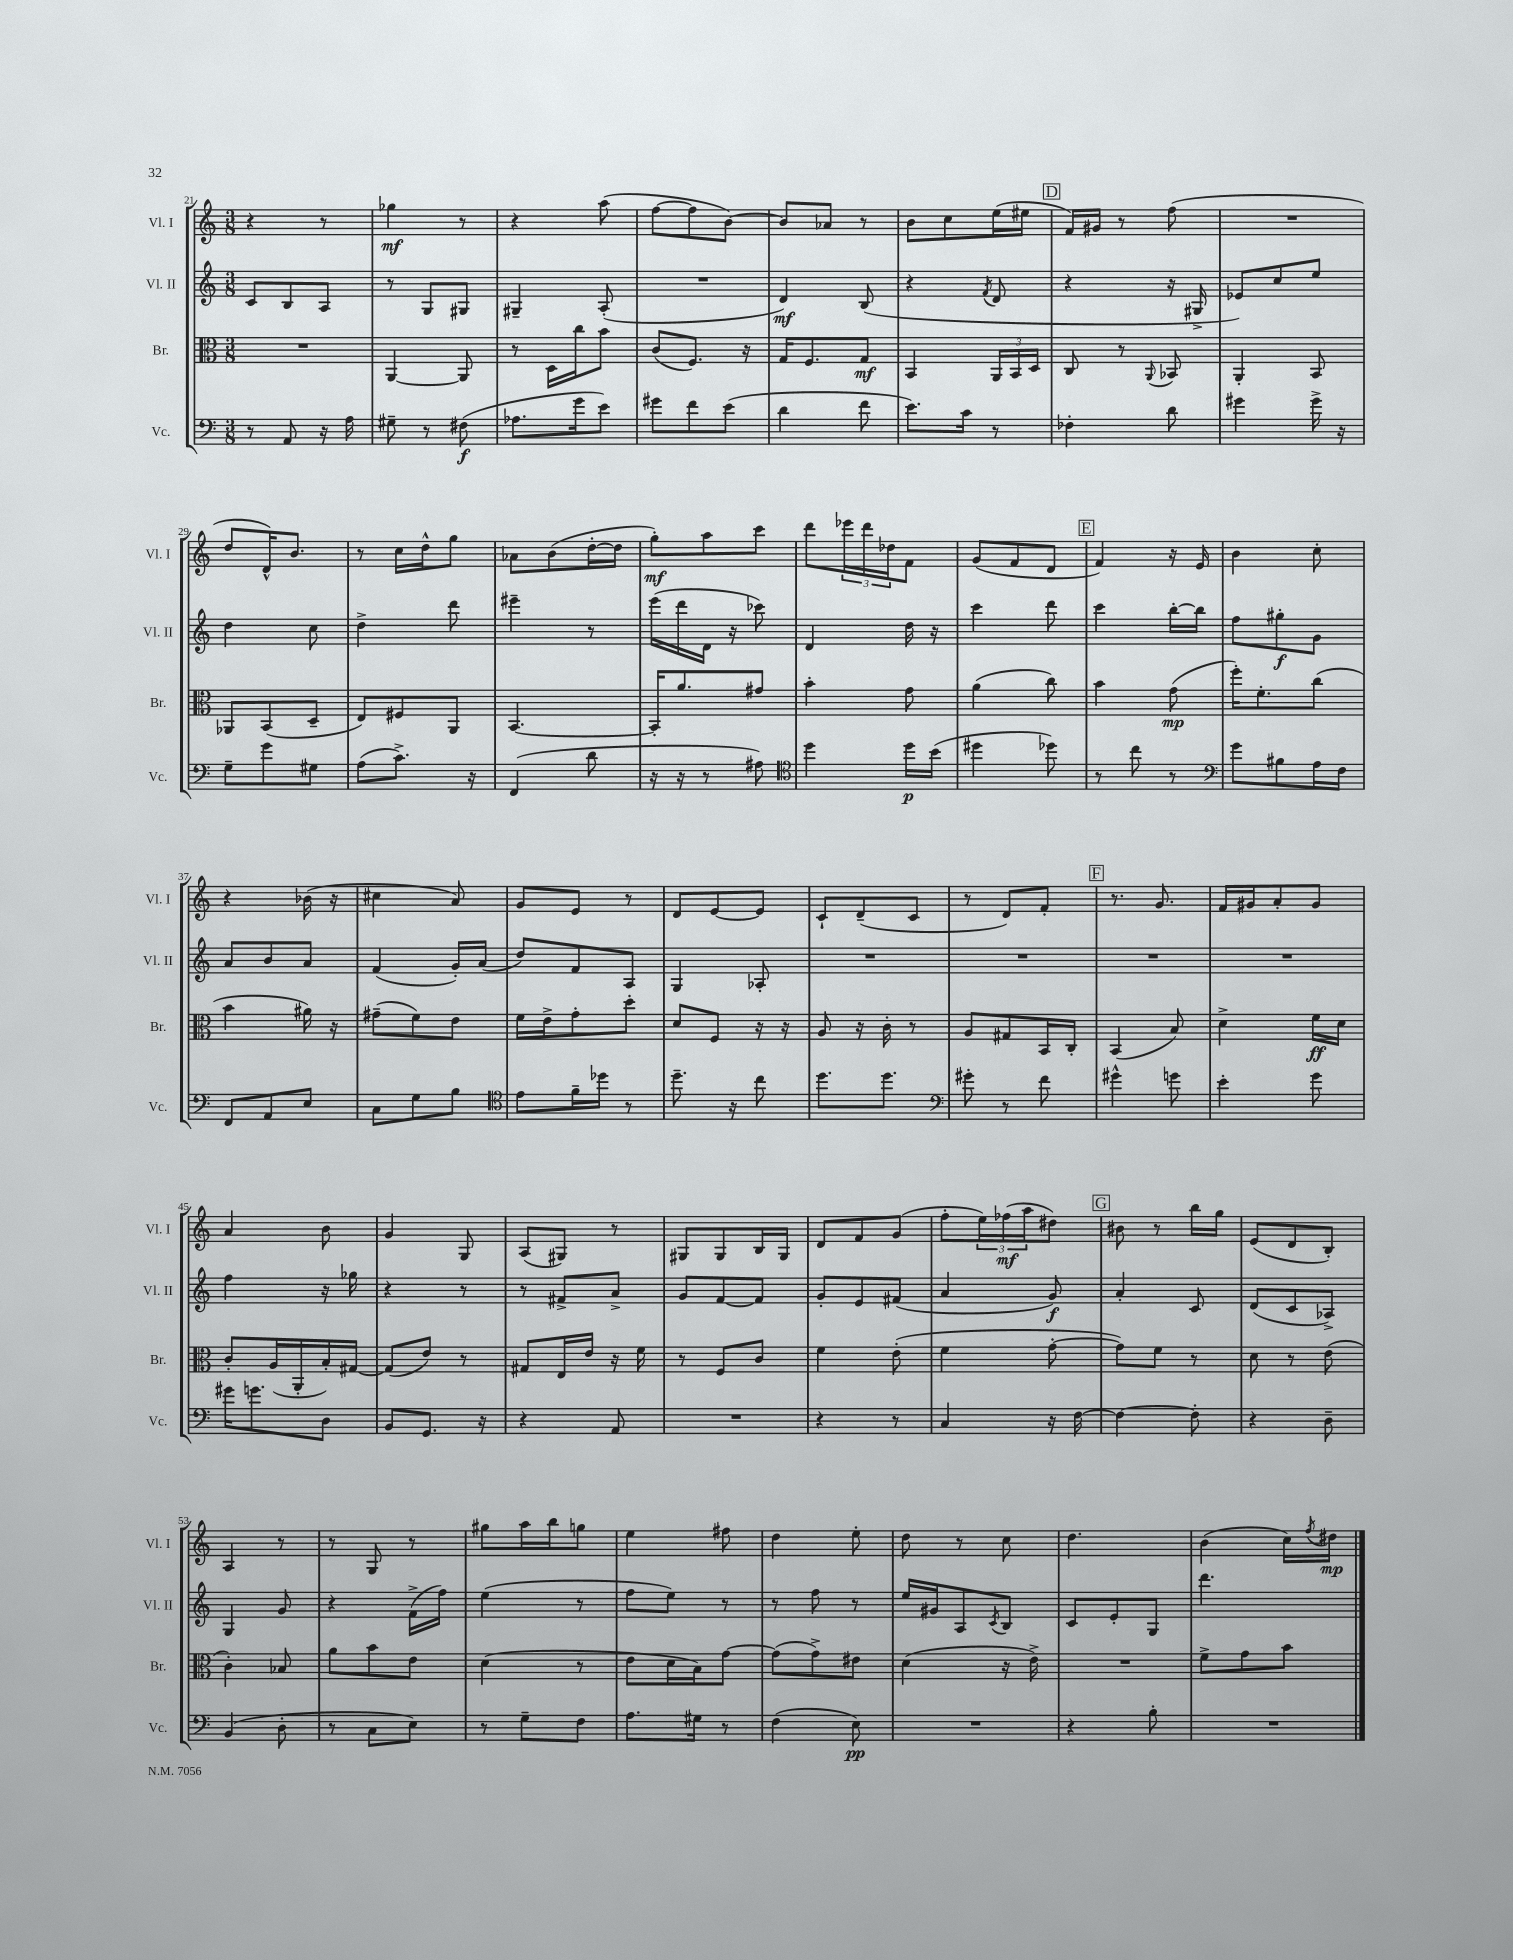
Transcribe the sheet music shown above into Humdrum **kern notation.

**kern	**kern	**kern	**kern
*staff4	*staff3	*staff2	*staff1
*clefF4	*clefC3	*clefG2	*clefG2
*k[]	*k[]	*k[]	*k[]
*M3/8	*M3/8	*M3/8	*M3/8
8r	4.r	8c	4r
8AA	.	8B	.
16r	.	8A	8r
16A	.	.	.
=	=	=	=
8G#~	[4AA	8r	4gg-
8r	.	8G	.
(8F#	8AA]	8G#	8r
=	=	=	=
8.A-	8r	4G#~	4r
.	16D	.	.
16g	16cc	.	.
8e)	8b	(8A'	(8aa
=	=	=	=
8g#	(8c	4.r	[8ff
8f	8.F)	.	8ff]
(8e	.	.	[8b)
.	16r	.	.
=	=	=	=
4d	16G	4d)	8b]
.	8.F	.	.
.	.	.	8a-
8f	8G	(8B	8r
=	=	=	=
8.e)	4BB	4r	8b
.	.	.	8cc
16c	.	.	.
.	.	8qf	.
8r	24AA	8d	(16ee
.	24BB	.	.
.	.	.	16ee#
.	24D	.	.
=	=	=	=
4F-'	8C	4r	16f)
.	.	.	16g#
.	8r	.	8r
.	8qqAA	.	.
8d	8BB-	16r	(8ff
.	.	16G#^	.
=	=	=	=
4g#	4AA'	8e-)	4.r
.	.	8cc	.
16g#^	8BB	8ee	.
16r	.	.	.
=	=	=	=
8G~	8AA-	4dd	8dd
8g	(8BB	.	16d^^)
.	.	.	8.b
8G#	8D~	8cc	.
=	=	=	=
(8A	8E)	4dd^	8r
8.c^)	8F#	.	16cc
.	.	.	16dd^^
.	8AA	8ddd	8gg
16r	.	.	.
=	=	=	=
(4FF	[4.BB	4eee#~	8a-
.	.	.	(8b
8d	.	8r	[16dd'
.	.	.	16dd]
=	=	=	=
16r	16BB']	(16eee	8gg')
16r	8.a	16ddd	.
8r	.	16d	8aa
.	.	16r	.
8A#)	8g#	8ccc-)	8ccc
=	=	=	=
*clefC4	*	*	*
4dd	4b'	4d	8ddd
.	.	.	24eee-
.	.	.	24ddd
.	.	.	24dd-
16dd	8g	16dd	8f
(16b	.	16r	.
=	=	=	=
4dd#	(4a	4ccc	(8g
.	.	.	8f
8dd-)	8cc)	8ddd	8d
=	=	=	=
8r	4b	4ccc	4f)
8cc	.	.	.
8r	(8g	[16bb'	16r
.	.	16bb]	16e
=	=	=	=
*clefF4	*	*	*
8g	16ff')	8ff	4b
.	8.f'	.	.
8B#	.	8gg#'	.
16A	(8cc	8g	8cc'
16F	.	.	.
=	=	=	=
8FF	4b	8a	4r
8AA	.	8b	.
8E	16a#)	8a	(16b-
.	16r	.	16r
=	=	=	=
8C	(8g#~	(4f	4cc#
8G	8f)	.	.
8B	8e	16g')	8a)
.	.	(16a	.
=	=	=	=
*clefC4	*	*	*
8e	16f	8dd)	8g
.	16e^	.	.
16f~	8g'	8f	8e
16dd-	.	.	.
8r	8dd'	8A	8r
=	=	=	=
8.dd~	8d	4G	8d
.	8F	.	[8e
16r	.	.	.
8cc	16r	8A-'	8e]
.	16r	.	.
=	=	=	=
8.dd	8A	4.r	8c`
.	16r	.	(8d~
8.dd	16c'	.	.
.	8r	.	8c
=	=	=	=
*clefF4	*	*	*
8g#'	8A	4.r	8r
8r	8G#	.	8d)
8f	16BB	.	8f'
.	16C'	.	.
=	=	=	=
4g#^^	(4BB	4.r	8.r
.	.	.	8.g
8g	8B)	.	.
=	=	=	=
4e'	4d^	4.r	16f
.	.	.	16g#
.	.	.	8a'
8g	16f	.	8g#
.	16d	.	.
=	=	=	=
16g#	8c'	4ff	4a
8.g	.	.	.
.	(16A	.	.
.	16AA'	.	.
8D	16B')	16r	8b
.	[16G#	16gg-	.
=	=	=	=
8BB	(8G#]	4r	4g
8.GG	8e)	.	.
.	8r	8r	8G
16r	.	.	.
=	=	=	=
4r	8G#	8r	(8A
.	16E	8f#^	8G#)
.	16e	.	.
8AA	16r	8a^	8r
.	16f	.	.
=	=	=	=
4.r	8r	8g	8G#
.	8F	[8f	8G#
.	8c	8f]	16B
.	.	.	16G#
=	=	=	=
4r	4f	8g'	8d
.	.	8e	8f
8r	(8e'	(8f#	(8g
=	=	=	=
4C	4f	4a	8ff'
.	.	.	24ee)
.	.	.	(24ff-
.	.	.	24aa
16r	[8g'	8g)	8dd#)
[16F	.	.	.
=	=	=	=
4F_	8g])	4a'	8b#
.	8f	.	8r
8F']	8r	8c	16bb
.	.	.	16gg
=	=	=	=
4r	8d	(8d	(8e
.	8r	8c	8d
8D~	(8e	8A-^)	8B')
=	=	=	=
(4BB	4c')	4G	4A
8D'	8B-	8g	8r
=	=	=	=
8r	8a	4r	8r
8C	8b	.	8G
8E)	8e	(16f^	8r
.	.	16ff)	.
=	=	=	=
8r	(4d	(4ee	8gg#
8G~	.	.	16aa
.	.	.	16bb
8F	8r	8r	8gg
=	=	=	=
8.A	8e	8ff	4ee
.	16d	8ee)	.
16G#	16B)	.	.
8r	[8g	8r	8ff#
=	=	=	=
(4F	(8g]	8r	4dd
.	8g^)	8ff	.
8E)	8e#	8r	8ee'
=	=	=	=
4.r	(4d	16ee	8dd
.	.	16g#	.
.	.	8A	8r
.	.	8qc	.
.	16r	8B	8cc
.	16e^)	.	.
=	=	=	=
4r	4.r	8c	4.dd
.	.	8e'	.
8B'	.	8G	.
=	=	=	=
4.r	8f^	4.ddd	(4b
.	8g	.	.
.	8b	.	16cc)
.	.	.	8qff
.	.	.	16dd#
==	==	==	==
*-	*-	*-	*-
